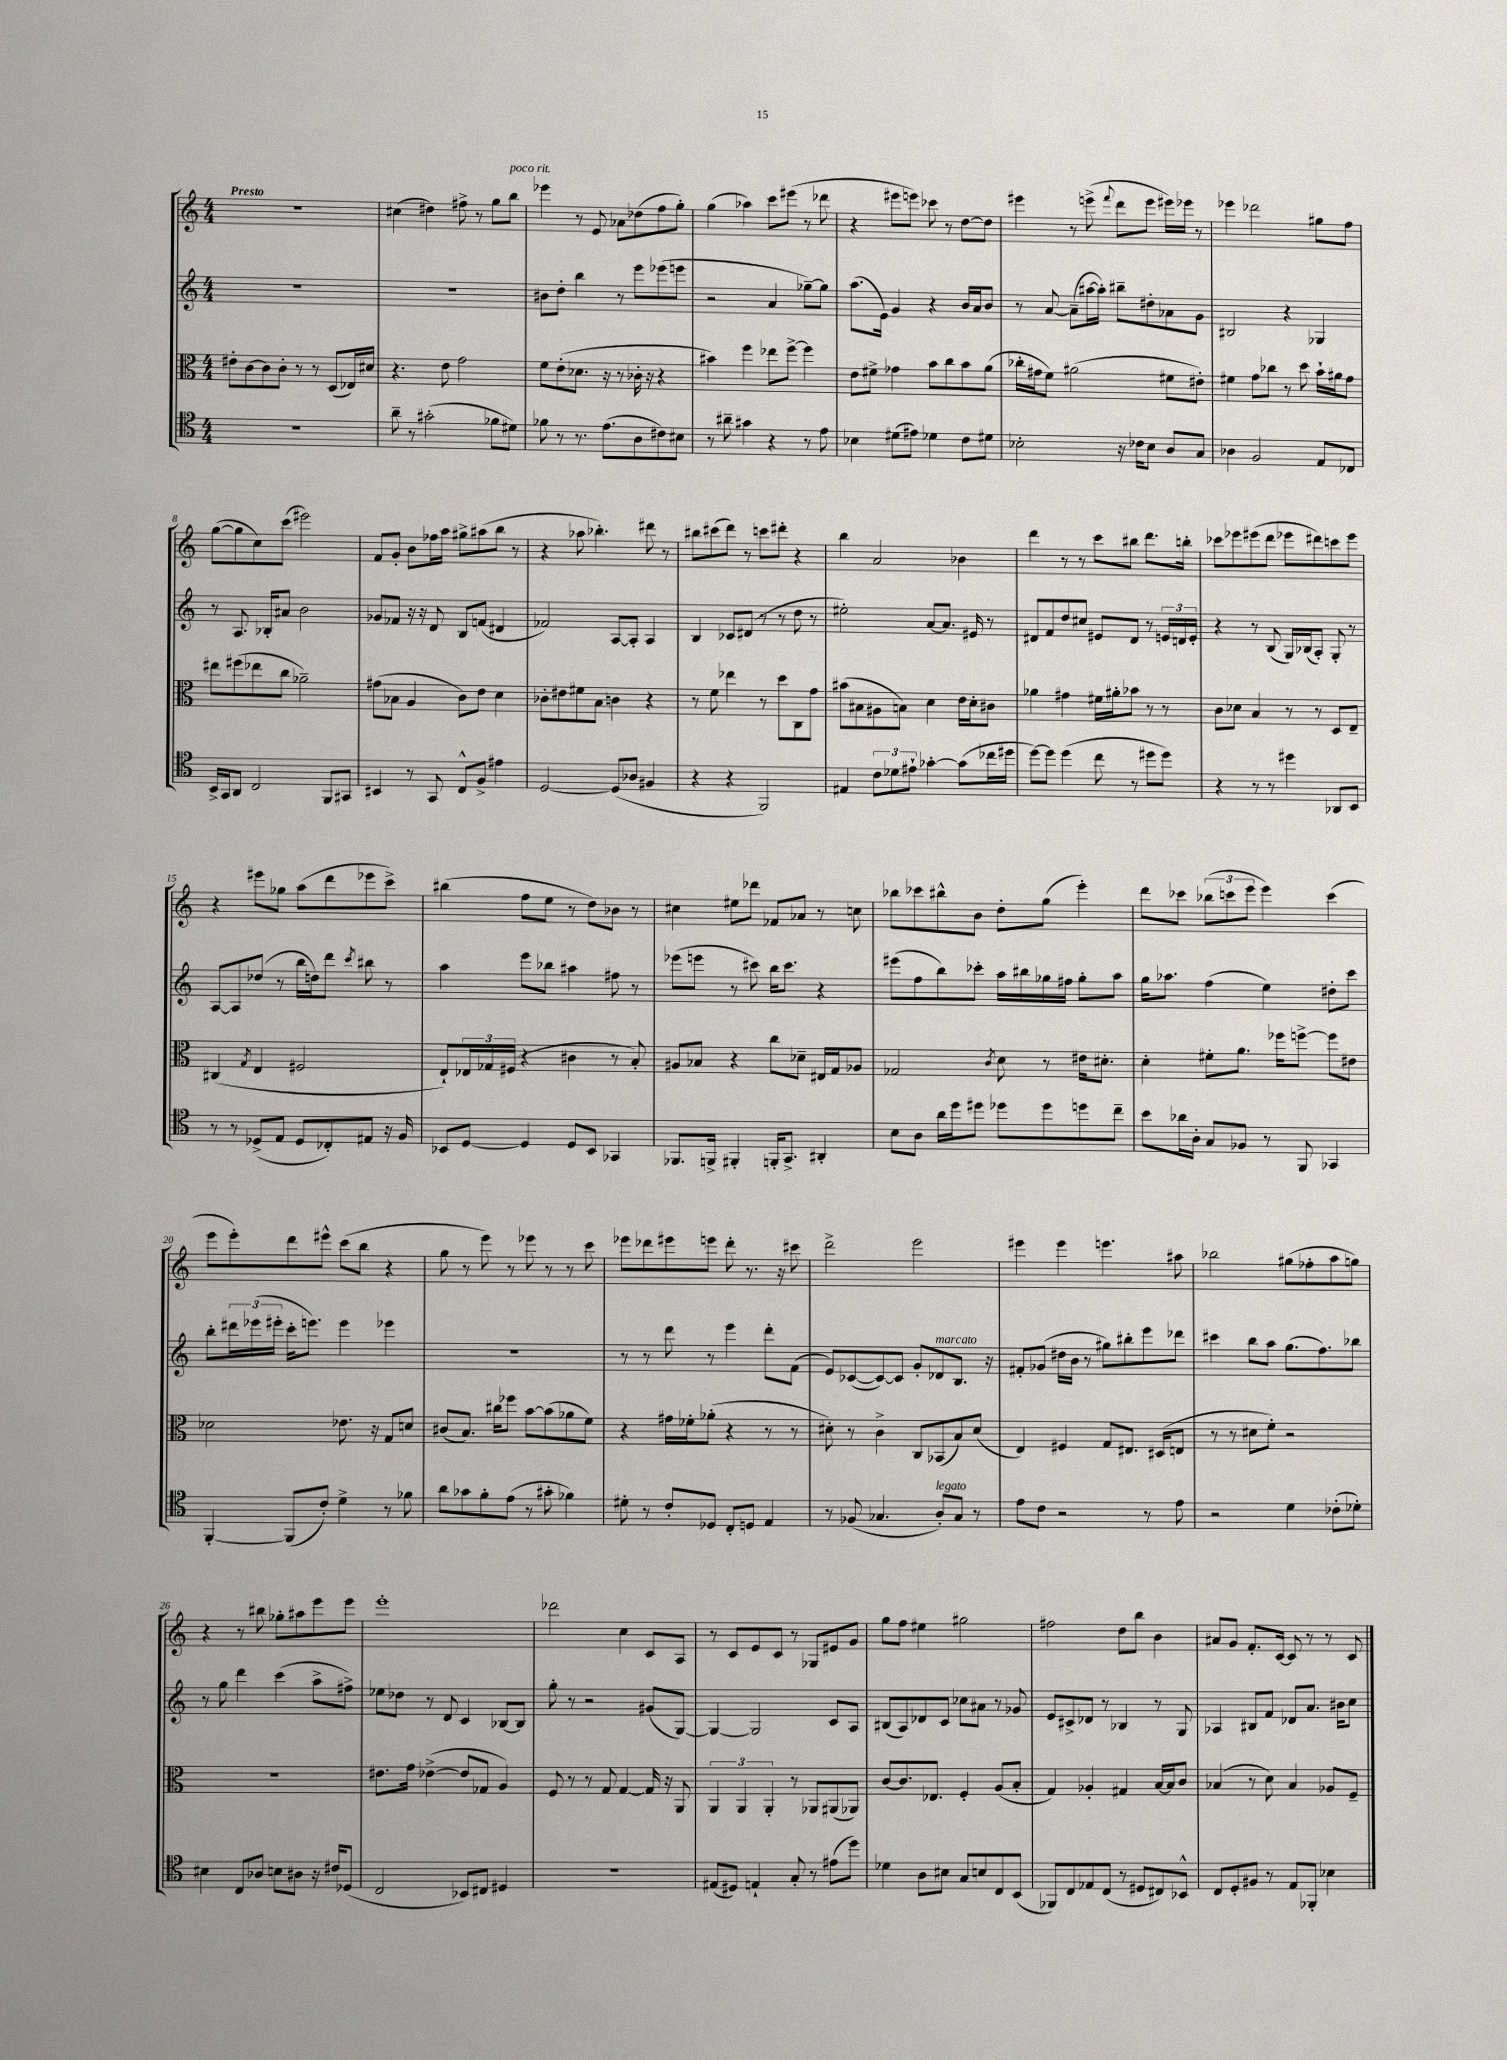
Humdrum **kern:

**kern	**kern	**kern	**kern
*part4	*part3	*part2	*part1
*staff4	*staff3	*staff2	*staff1
*clefC4	*clefC3	*clefG2	*clefG2
*k[]	*k[]	*k[]	*k[]
*M4/4	*M4/4	*M4/4	*M4/4
=1	=1	=1	=1
!	!	!	!LO:TX:a:B:t=Presto
1r	8e#X'\L	1r	1r
.	[8c\	.	.
.	8c\]	.	.
.	8c'\J	.	.
.	8r	.	.
.	8r	.	.
.	(8D/L	.	.
.	16E-X/L)	.	.
.	16d#X/JJ	.	.
=2	=2	=2	=2
8a~\	4.r	1r	(4cc#X\
8r	.	.	.
(2g#X'\	.	.	4dd#X\)
.	8e\	.	.
.	2g\	.	8ff#X^\
.	.	.	8r
8f-X\L	.	.	8gg\L
!	!	!	!LO:TX:a:i:t=poco rit.
8d#X\J)	.	.	8bb\J
=3	=3	=3	=3
8f-X\	8f\L	8b#X\L	4eee-X\
8r	(8e'\	8dd'\J	.
8.r	8.d-X\J	4bb\	8r
.	.	.	8e/
(8.e\L	16r	.	.
.	8r	8r	8a-X\L
8A\	16c-X'\	8eee\L	(8dd-X\
.	16r	.	.
8c#X\)	4r	(8eee-X\	8ff\
8B#X\J	.	8eeen\J	8gg'\J)
=4	=4	=4	=4
8r	4b#X\)	2r	(4gg\
8a#X~\	.	.	.
4g#X\	4ff\	.	4aa-X\)
4r	8ee-X\L	4a/	8ccc\L
.	[8ff^\J	.	(8eee#X\J
8r	4ff\]	[8gg-X~\L)	8r
8e\	.	8gg-\J]	8ddd-X\
=5	=5	=5	=5
4B-X\	8e\L	(8.aa\L	4r
.	8f#X^\J	.	.
.	.	16e\Jk)	.
(8d#X\L	4g-X\	4g/	8eee#X\L
8e#X\J)	.	.	8eeen\J)
4d-X\	8b\L	4r	8ccc-X\
.	8cc\	.	8r
8c\L	8b\	16b/LL	[8dd\L
.	.	16a/J	.
8d#X\J	(8a\J	8b/J	8dd\J]
=6	=6	=6	=6
2B-X'\	16cc-X'\LL	8r	4eee#X\
.	16g#X\J	.	.
.	8f\J)	[8a/	.
.	(2a#X\	(8a~\L]	8r
.	.	[16aa#X\L	(8eeen^\
.	.	16aa#'\JJ])	.
.	.	.	8qqfff/
16r	.	8bb#X~\L	8ddd\L
16c-X\KL	.	.	.
8B-\J	.	8dd#X'\	8eee\J
8A/L	8f#X\L	8a-X\	16eee#X\LL)
.	.	.	16eee-X\JJ
8G/J	8e#X'\J)	8g\J	8r
=7	=7	=7	=7
4A-X\	4f#X\	2B#X/	4eee-X\
2F/	8g\L	.	2ddd-X\
.	8cc-X\J	.	.
.	8r	4r	.
.	8dd\	.	.
8E/L	16b`\LL	4G-X/	8gg#X\L
.	16a#X\J	.	.
8C-X/J	8g\J	.	8ff\J
!!LO:LB:g=z
=8	=8	=8	=8
16BB^/LL	8ee#X\L	8r	([8gg\L
16GG/J	.	.	.
8AA/J	(8ff#X\	8.A/	8gg\]
2C/	8ee-X\	.	8cc\)
.	.	16B-X'/KL	.
.	8cc\J	8a#X/J	(8ccc\J
.	2a-X~\)	2b\	2eee#X\)
8FF/L	.	.	.
8GG#X/J	.	.	.
=9	=9	=9	=9
4BB#X/	(8g#X\L	8g-X/L	8f/L
.	8B-X\J	8f-X/J	8g'/J
8r	4A/	16r	8b\L
.	.	16r	.
8GG/	.	8d/	16ff-X\L
.	.	.	16aa\JJ
8C^^/L	8c\L)	8B/L	8gg#X^\L
8F^/J	8e\J	(8fn/J	(8aa#X\
4e#X\	4d\	4d#X/	8bb\J
.	.	.	8r
=10	=10	=10	=10
[2D/	8c-X'\L	2f-X/)	4r
.	8e#X\	.	.
.	8f#X\	.	8aa-X\
.	8B\J	.	4.bb-X'\)
(8D/L]	4cn\	[8A/L	.
8A-X/J	.	8A'/J]	.
4F#X/	4r	4A/	8ddd#X\
.	.	.	8r
=11	=11	=11	=11
4r	8r	4B/	8bb#X\L
.	8f\	.	(8ccc#X\
4r	4ee-X\	8c-X/L	8ddd\J)
.	.	(8d#X/J	8r
2FF/)	8r	8r	8cccn\L
.	8dd\L	8r	8ddd#X'\J
.	8C\	8dd\	4r
.	8g\J	8r	.
=12	=12	=12	=12
4E#X/	(8b#X\L	2ee#X'\)	4bb\
.	8B#X\	.	.
12c\L	8A#X\	.	2a/
12d-X\	.	.	.
.	8Bn\J)	.	.
12e#X`\J	.	.	.
[4g-X'\	4d\	[8a/L	.
.	.	8.a/J]	.
(8g-\L]	16e\LL	.	4b-X\
.	16d'\J	16e#X/	.
16cc-X\L	8c#X\J	8r	.
16dd#X\JJ	.	.	.
=13	=13	=13	=13
[8dd\L)	4a-X\	8d#X/L	4ddd\
8dd\J]	.	8f/	.
(4dd\	4g#X\	8dd/	8r
.	.	8cc#X/J	8r
8cc\	16f#X\LL	8e#X/L	8ccc\L
.	16a#X'\J	.	.
8r	8b-X\J	8d#/J	8bb#X\J
8dd#X\L	8r	8r	8.ddd\L
8dd#\J)	8r	24en/LL	.
.	.	24dn/	.
.	.	.	16bbn'\Jk
.	.	24e'/JJ	.
=14	=14	=14	=14
4r	8c\L	4r	8ccc-X\L
.	8d-X\J	.	8eee-X\
8r	4B/	8r	(8eee#X\
8r	.	(8B/	8ddd\J
4dd#X\	8r	16G/LL)	8eee-X\L
.	.	(16B-X/J	.
.	8r	8A'/J)	8ddd#X\)
8AA-X/L	8D/L	8G'/	8cccn\
8BB/J	8E~/J	8r	8eee-\J
!!LO:LB:g=z
=15	=15	=15	=15
8r	(4C#X/	[8A/L	4r
8r	.	8A/]	.
.	8qG/	.	.
(8D-X^/L	4E/	(8dd-X/J	8eee#X\L
8E/J	.	8r	8gg-X\J
8D-/L	2F#X/	16bb\LL	(8aa\L
.	.	16ddn\J)	.
8C-X'/)	.	8ddd\J	8ddd\
.	.	8qccc/	.
8E#X/J	.	8bb#X\	8eee-X\
16r	.	8r	8ccc^\J)
16F/	.	.	.
=16	=16	=16	=16
8BB-X/L	8E`/L)	4aa\	(4bb#X\
[8D/J	24E-X/L	.	.
.	24G-X/	.	.
.	(24F#X/JJ	.	.
4D/]	4r	8eee\L	8ff\L
.	.	8bb-X\J	8ee\J
8D/L	4c#X\	4aa#X\	8r
8BB-/J	.	.	8dd\L)
4GG-X/	8r	8ff#X\	8b-X\J
.	8B'/)	8r	8r
=17	=17	=17	=17
8.FF-X/L	8A#X/L	(8eee-X\L	4cc#X\
.	8B-X/J	8eeen\J	.
16FFn^/Jk	.	.	.
4FF#X'/	4r	8r	8ee#X\L
.	.	8ccc#X\)	8ddd-X\J
16FFn'/KL	8cc\L	16bb\KL	8f-X/L
8.GG^/J	.	8.ccc#\J	.
.	8d-X~\J	.	8a-X/J
4AA#X'/	16E#X/LL	4r	8r
.	16G/J	.	.
.	8A-X/J	.	8ccn\
=18	=18	=18	=18
8B\L	2G-X/	(8eee#X\L	8bb-X\L
8A\J	.	8ff\	8ccc-X\
16a\LL	.	8bb\)	8bb#X^^\
16dd\J	.	.	.
8dd#X\J	.	8ccc-X'\J	8b\J
.	8qc/	.	.
8dd-X\L	8d\	16aa\LL	8dd'\L
.	.	16bb#X\	.
8dd-\	8r	16gg-X\	(8gg\J
.	.	16ff#X\JJ	.
8ddn\	16e#X\KL	8gg-'\L	4eee'\)
.	8.d#X'\J	.	.
8cc~\J	.	8aa\J	.
=19	=19	=19	=19
8b\L	4d'\	16gg\KL	8ddd\L
.	.	8.aa-X\J	.
16a-X\L	.	.	8ccc-X\J
16A'\JJ	.	.	.
8G/L	8f#X'\L	(4ff\	(12bb-X\L
.	.	.	12cccn\
8F-X/J	8.a\J	.	.
.	.	.	12eee\J
8r	.	4ee\)	4eee\)
.	16ff-X\KL	.	.
8FF/	[8ffn^\J	.	.
4GG-X/	8ff\L]	8dd#X'\L	(4ccc\
.	8e#X\J	8ccc\J	.
!!LO:LB:g=z
=20	=20	=20	=20
[4FF'/	2d-X\	8bb'\L	8eee\L
.	.	24ddd#X\L	8eee'\)
.	.	(24eee-X\	.
.	.	24eee#X'\JJ	.
(8FF/L]	.	16ccc'\KL	8ddd\
.	.	8.eeen\J)	.
8c'/J)	.	.	8eee#X^^\J
4d^\	8.e-X\	4eee\	(8ccc\L
.	.	.	8bb\J
.	16r	.	.
8r	8G/L	4eee-X\	4r
8f-X\	8dn/J	.	.
=21	=21	=21	=21
8a\L	(8c#X/L	1r	8gg\
8g-X\	8.B/J)	.	8r
8f'\	.	.	8eee\)
.	16cc#X\KL	.	.
(8e\J	8ff-X\J	.	8r
8r	[8b\L	.	8eee-X\
8g#X'\	(8b\]	.	8r
4f-X\)	8a-X\	.	8r
.	8f\J)	.	8ccc\
=22	=22	=22	=22
8d#X'\	4r	8r	8eee-X\L
8r	.	8r	8ddd-X\
8c'/L	16g#X\LL	8ddd\	8eee#X\
.	16f-X'\J	.	.
8D-X/J	(8a-X'\J	8r	8eeen\J
8C'/L	4r	4eee\	8ddd-'\
8Dn/J	.	.	8.r
4E/	8r	8ddd'\L	.
.	.	.	16r
.	8r	(8f\J	8ccc#X\
=23	=23	=23	=23
8r	8d#X'\)	8e/L)	2ddd^\
(8F-X/	8r	([8c-X/	.
4.G-X/	4c^\	8c-/_)	.
.	.	8c-/J]	.
.	8C/L	8g'/L	2eee\
!	!	!LO:TX:a:i:t=marcato	!
!LO:TX:a:i:t=legato	!	!	!
8A'/L)	(8BB-X/	8d-X/	.
8G-/J	8B/)	8.B/J	.
8r	(8d#/J	.	.
.	.	16r	.
=24	=24	=24	=24
8e\L	4E/)	8f#X'/L	4eee#X\
8c\J	.	(8g-X/J	.
2r	4F#X/	16dd#X\LL	4eee#\
.	.	16b\JJ	.
.	.	8r	.
.	8G/L	8gg#X\L)	4.eeen\
.	8.E#X/J	8bb#X'\	.
8r	.	8eee\	.
.	(16D#X/KL	.	.
8e\	8En/J	8ddd-X\J	8aa#X\
=25	=25	=25	=25
2r	8r	4ccc#X\	2bb-X\
.	8r	.	.
.	8d#X\L	8bb\L	.
.	8f'\J)	8aa\J	.
4d\	2r	(8.gg\L	(8gg#X\L
.	.	.	8ff-X'\
.	.	8.ff\)	.
(8c-X'\L	.	.	8aa\
8d-X'\J)	.	8bb-X\J	8ggn\J)
!!LO:LB:g=z
=26	=26	=26	=26
4B#X\	1r	8r	4r
.	.	8gg\	.
8C/L	.	4ddd\	8r
8A-X/J	.	.	8bb#X\
8Bn\L	.	(4ccc\	8gg-X'\L
8A#X\J	.	.	8aa#X\
16r	.	8aa^\L	8eee\
16c#X/KL	.	.	.
(8D-X/J	.	8ff#X^\J)	8eee\J
=27	=27	=27	=27
2C/	8.e#X\L	8ee-X\L	1eee'
.	.	8dd-X\J	.
.	16g\Jk	.	.
.	([4e-X^\	8r	.
.	.	8d/	.
8BB-X/L)	8e-/L]	4c/	.
8C#X/J	8G-X/J	.	.
4D#X/	4A/)	[8B-X/L	.
.	.	8B-/J]	.
=28	=28	=28	=28
1r	8F/	8gg'\	2ddd-X\
.	8r	8r	.
.	8r	2r	.
.	8G/	.	.
.	[4G/	.	4cc\
.	16G/]	(8g#X/L	8c/L
.	16r	.	.
.	8AA/	[8G/J)	8A/J
=29	=29	=29	=29
(8E#X/L	6AA/	4G/_	8r
8D#X/J)	.	.	8c/L
.	6AA/	.	.
4En`/	.	2G/]	8e/
.	6AA'/	.	.
.	.	.	8c/J
8G'/	8r	.	8r
8r	8AA-X/L	.	8G-X/L
(8e#X\L	(8AA#X/	8c/L	8e#X/
8dd\J)	8AA-X/J)	8A/J	8g/J
=30	=30	=30	=30
4d-X\	[8c/L	(8B#X/L	8gg\L
.	8.c/]	8A/)	8ff\J
8A\L	.	8d-X/	4ee#X\
.	8.E-X/J	.	.
8B#X\J	.	8c/J	.
8G/L	4F'/	8cc-X\L	2gg#X\
8Bn/	.	8a#X\J	.
8C/	(8A/L	8r	.
(8BB/J	8B'/J	8g-X/	.
=31	=31	=31	=31
8FF-X/L)	4G/)	8e/L	2ff#X\
8C/	.	8c#X^/	.
8E-X/	4A-X'/	8d-X/J	.
(8C/J	.	8r	.
8r	4G#X/	4B-X/	8dd\L
8D#X/L	.	.	8bb\J
8C#X/)	[16B/LL	8r	4b\
.	16B/J]	.	.
8BB-X^^/J	8c/J	8G/	.
=32	=32	=32	=32
8C/L	(4B-X/	4A-X/	8a#X/L
8D'/	.	.	8g/J
8F#X/J	8r	8B#X/L	8.f'/L
8r	8d\)	8f/J	.
.	.	.	[16c/Jk
8E/L	4B-/	8d-X/L	8c/]
8FF-X'/J	.	8.a/J	8r
4B-X\	8A-X/L	.	8r
.	.	16b#X\KL	.
.	8F~/J	8cc\J	8c/
==	==	==	==
*-	*-	*-	*-
